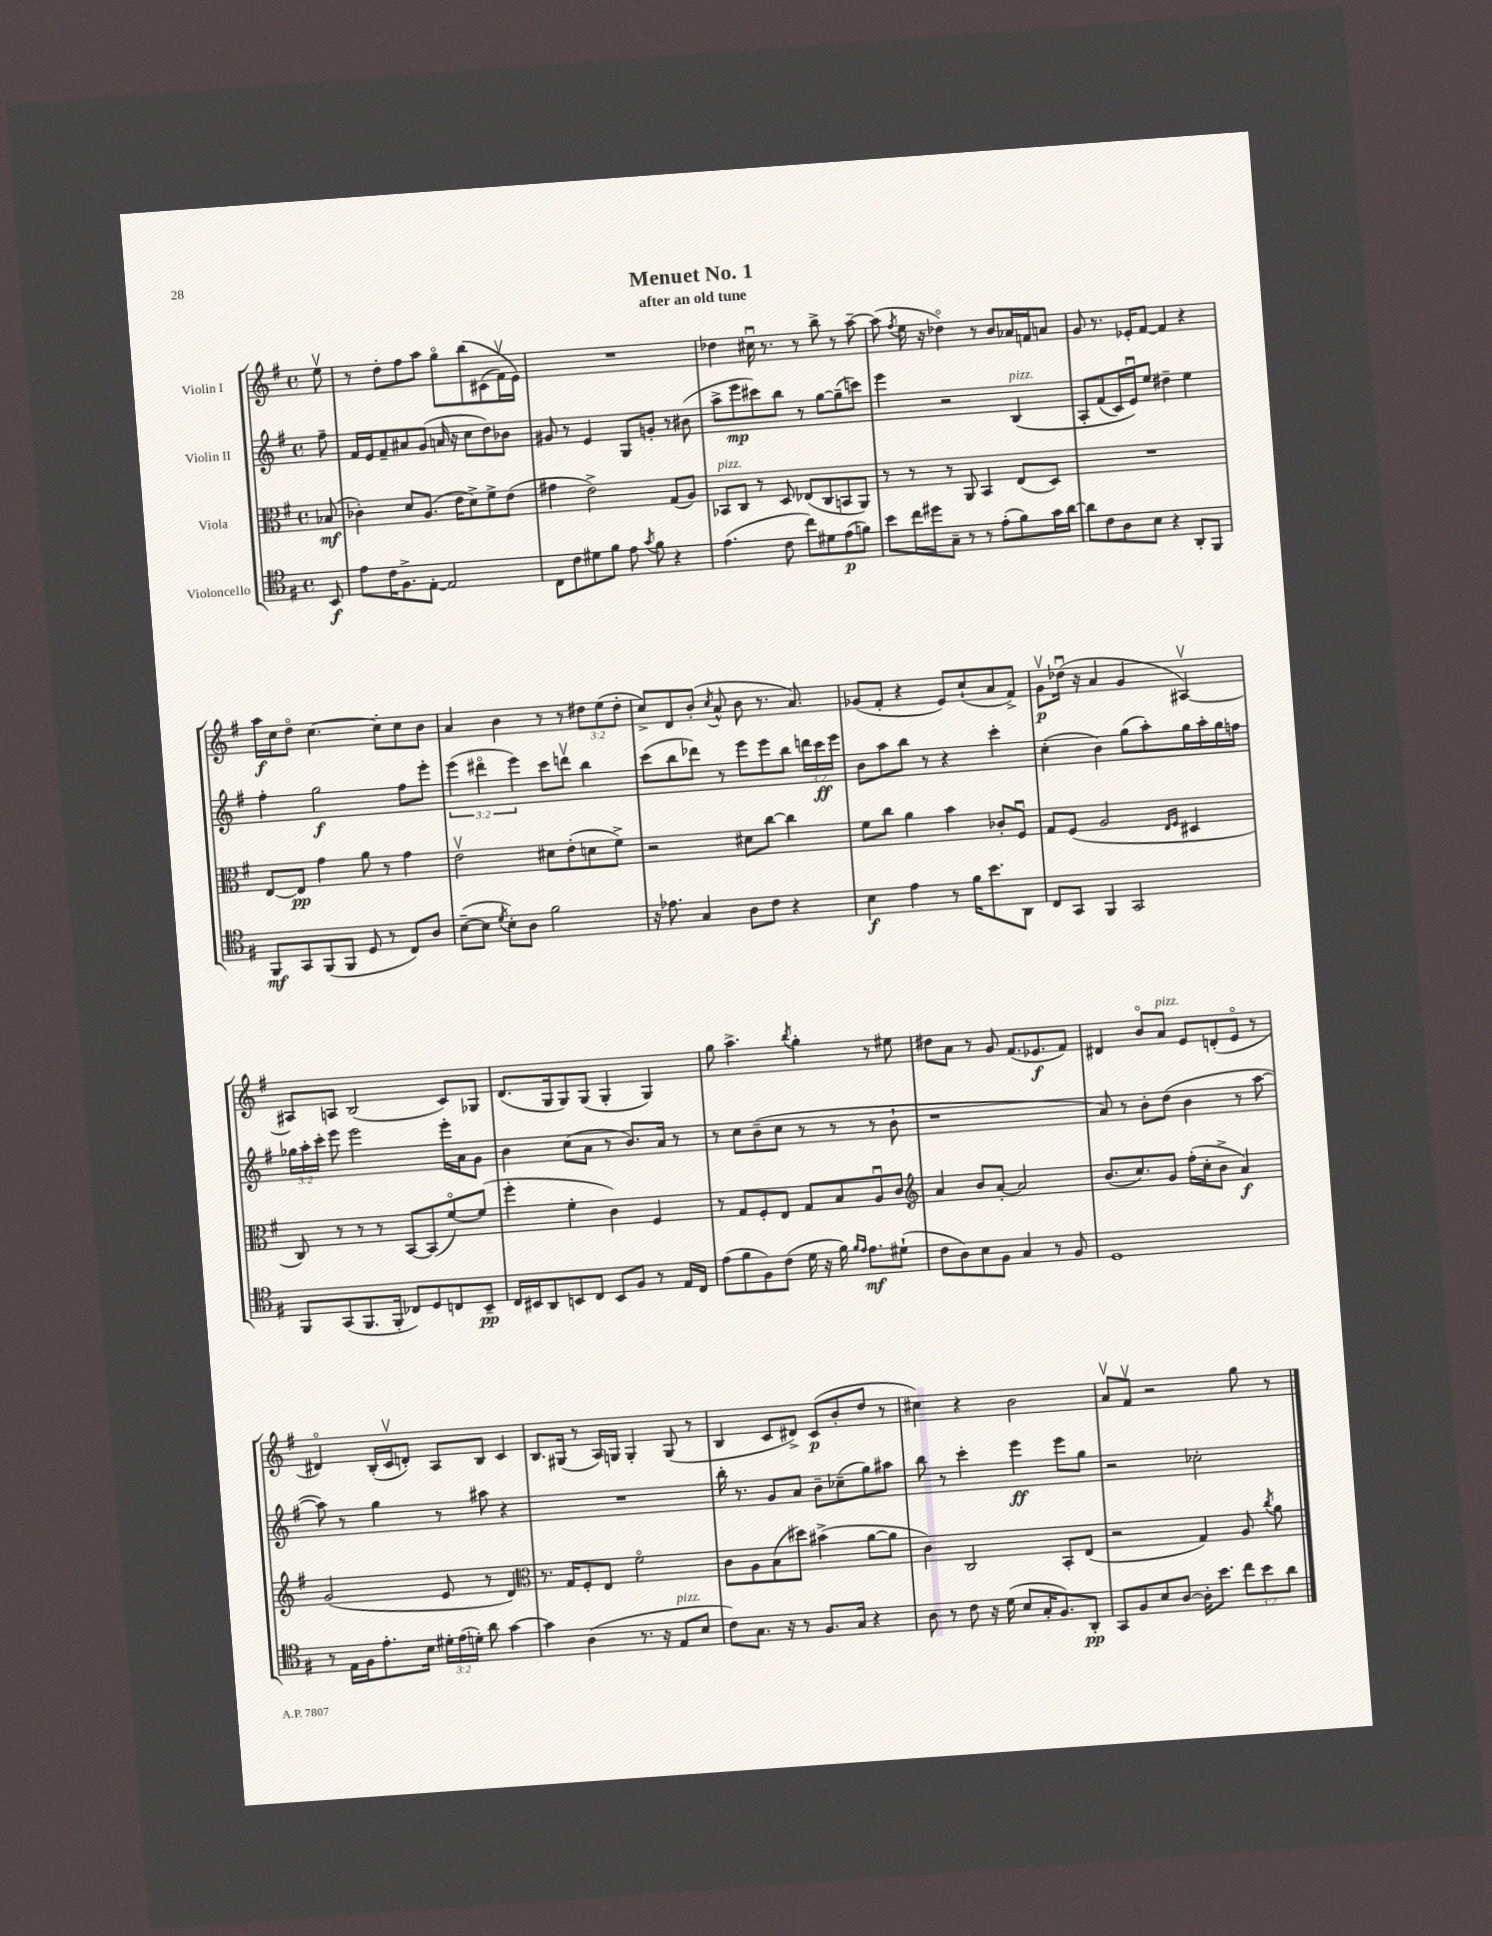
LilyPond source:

\header { title = "Menuet No. 1" subtitle = "after an old tune" }
<<
\new StaffGroup <<
\new Staff = "s0" \with { instrumentName = "Violin I" } {
    \clef treble \key g \major \defaultTimeSignature \time 4/4 \override Staff.TupletNumber.text = #tuplet-number::calc-fraction-text \partial 8
    \autoBeamOff e''8\upbow |
    r8 d''8[-. fis''8 a''8] g''8[\flageolet b''8\( cis'8( fis'16\upbow) e'16]\) |
    R1 |
    des''4 cis''16\downbow r8. r8 b''8-> r8 a''8~-- |
    a''8( \acciaccatura { fis''8 } e''16 r16 des''4\flageolet) r8 b'8[ aes'16 f'16 a'8] |
    g'8 r8. ees'16[-. fis'8]~ fis'4 r4 |
    a''16[\f c''16 d''8]\flageolet c''4.~ c''8[-. c''8 b'8] |
    a'4 b'4 r8 r8 \tuplet 3/2 { dis''8[ e''8( dis''8]-. } |
    c''8[->) d'8 b'8]-.( \acciaccatura { c''8 } a'8-^ b'8 r8. a'8.) |
    ges'8[( fis'8]-. r4 e'8[) c''8-!( a'8 fis'8]->) |
    g'8[\upbow\p des''16]\downbow( r16 a'4 g'4 ais4~\upbow) |
    ais8[ a8] b2( c'8[) ges8] |
    d'8.[( g16 g8) g8]( g4-. g4) |
    g''8 a''4.-> \acciaccatura { b''8 } g''4-. r8 eis''8 |
    dis''8[ a'8] r8 g'8 fis'8.[( ees'8.\f fis'8]) |
    dis'4 b'8[\flageolet a'8]^\markup { \italic "pizz." } e'8[ d'8-.( e'8]\flageolet r8 |
    dis'4\flageolet) b16[-.( c'16\upbow d'8]-.) a8[ b8] c'4 |
    b8.[ gis16]( r8 a16[) g16] g4-. g8( r8 |
    b4 c'8[ dis'8]->) c'8[\p( b'8-. d''8] r8 |
    cis''4) r4 b'2 |
    a'8[\upbow fis'8]\upbow r2 g''8 r8 \bar "|." |
}
\new Staff = "s1" \with { instrumentName = "Violin II" } {
    \clef treble \key g \major \defaultTimeSignature \time 4/4 \override Staff.TupletNumber.text = #tuplet-number::calc-fraction-text \partial 8
    \autoBeamOff fis''8-- |
    fis'16[ e'16 fis'8-- ais'8 g'8]( a'16 r16 c''8[ d''8) bes'8] |
    gis'8 r8 e'4 g8[ g'8]-. r8 bis'8( |
    a''8[-> e'''8\mp cis'''8) b''8] r8 g''8[~ g''8--( c'''8]) |
    e'''4 r2 b4^\markup { \italic "pizz." }\( |
    a8[-. fis'8( c'16) e'16\downbow\) e''8] dis''4-- e''4 |
    fis''4-. g''2\f fis''8[ e'''8]-. |
    \tuplet 3/2 { e'''4( dis'''4\flageolet e'''4) } c'''8[ d'''8]\upbow b''4 |
    c'''8[( b''8 des'''8]) r8 e'''8[ e'''8 b''8] \tuplet 3/2 { d'''16[ c'''16\ff e'''16] } |
    b'8[ a''8 b''8] r8 r4 c'''4-. |
    c''4-.( b'4) g''8[( a''8-.) g''16 a''16-. g''16 f''16] |
    \tuplet 3/2 { ges''16[ a''16-. c'''16]-. } e'''8 e'''2 e'''16[-. a'16 g'8] |
    b'4 c''8[( a'8] r8 b'8.[) a'16] r8 |
    r8 c''8[ b'8--( c''8] r8 r8 r8 b'8-! |
    r1 |
    a'8) r8 b'8[-. d''8]( b'4 r8 a''8~ |
    a''8) r8 g''4 r8 ais''8 r4 |
    R1 |
    b''16-. r8. g'8[ a'8] b'8[-- ces''8--( g''8) ais''8] |
    b''8 r8 c'''4-. e'''4\ff e'''8[ g''8] |
    r2 ces''2-. \bar "|." |
}
\new Staff = "s2" \with { instrumentName = "Viola" } {
    \clef alto \key g \major \defaultTimeSignature \time 4/4 \partial 8
    \autoBeamOff bes8\mf( |
    ces'4-.) d'8[ a8.]( e'16[ d'8->) fis'8-> e'8]( |
    gis'4 e'2->) g8[( a8]) |
    bes,8[^\markup { \italic "pizz." } c8] r8 d8 ees8[( c8 b,8 a,8]) |
    r8 r8 r8 a,8 b,4 e8[( d8]) |
    R1 |
    e8[~ e8]\pp g'4 a'8 r8 g'4 |
    e'2\upbow dis'8[ e'8-.( d'8 fis'8]->) |
    r2 dis'8[ c''8]~ c''4 |
    fis'8[ c''8] a'4 b'4 ces'8[-. fis8]\downbow |
    g8[ fis8]( a2 \grace { e16[ fis16] } dis4 |
    c8) r8 r8 r8 b,8[~ b,8( fis'8~\flageolet) fis'8]( |
    fis''4-. fis'4-. c'4) fis4 |
    r8 g8[ fis8-. e8] g8[ b8 a8\downbow c'8] |
    \clef treble a'4 b'8[ a'8]~-. a'2 |
    b'8.[( c''8.) g'8] fis''16[-.( c''16-. b'8]-> a'4\f) |
    g'2( e'8 r8 d'4) |
    \clef alto r8. g16[ fis8-. e8] fis'2\flageolet |
    c'8[ a8 b8( dis''8]) bis'4->( a'8[~ a'8] |
    c'4) c2 b,8[-. e8]( |
    r2 g4) a8 \acciaccatura { c''8 } a'8 \bar "|." |
}
\new Staff = "s3" \with { instrumentName = "Violoncello" } {
    \clef tenor \key g \major \defaultTimeSignature \time 4/4 \override Staff.TupletNumber.text = #tuplet-number::calc-fraction-text \partial 8
    \autoBeamOff b,8\f |
    e'8[ c'16 fis8.-> e8]~-. e2 |
    c8[ c'8 dis'8 fis'8] e'8 \acciaccatura { g'8 } fis'8 r4 |
    e'4.( c'8 c''8[) dis'8 e'8\p( f'8]) |
    b'8[ c''16 dis''16 g8]-- r8 r8 e'8[-.( fis'8) g'16 a'16]~ |
    a'8[ c'8 a8 b8] r4 a,8[-. fis,8] |
    fis,8[\mf g,8 fis,8( fis,8] d8 r8 c8[) a8] |
    b8[~--( b8] \acciaccatura { d'8 } b8[-.) a8] fis'2 |
    r16 ees'8. g4 a8[ c'8] r4 |
    b4\f e'4 r8 fis'16[ b'8. a,8] |
    c8[ g,8] fis,4 g,2 |
    fis,8[ g,8( fis,8. fis,16]-. ces8[) d8 c8 b,8]--\pp |
    c16[ bis,16 a,8 b,8 c8] b,8[ fis8] r8 e16[ c16] |
    e'8[( fis'8 fis8) c'8]( d'16 r16 fis'16) \grace { fis'16[ e'16] } e'8.[\mf dis'8]-!( |
    c'8[ a8) b8 fis8] g4 r8 fis8 |
    d1 |
    r8 e16[ fis16 e'8.-. b16] \tuplet 3/2 { dis'16[-. e'16( d'16]-.) } a'8 g'4~ |
    g'4 a4( r8. r16 e8[^\markup { \italic "pizz." } b8] |
    c'8[) g8.] r16 r8 fis8.[ g16] r4 |
    a8 r8 c'8 r16 d'16( b8[ g16-. fis8.) a,8]-.\pp |
    g,8[ fis8 b8 a8]~ a16[-. b'8.] \tuplet 3/2 { c''8[ b'8 a'8] } \bar "|." |
}
>>
>>
\layout { \context { \Score \remove "Bar_number_engraver" } }
